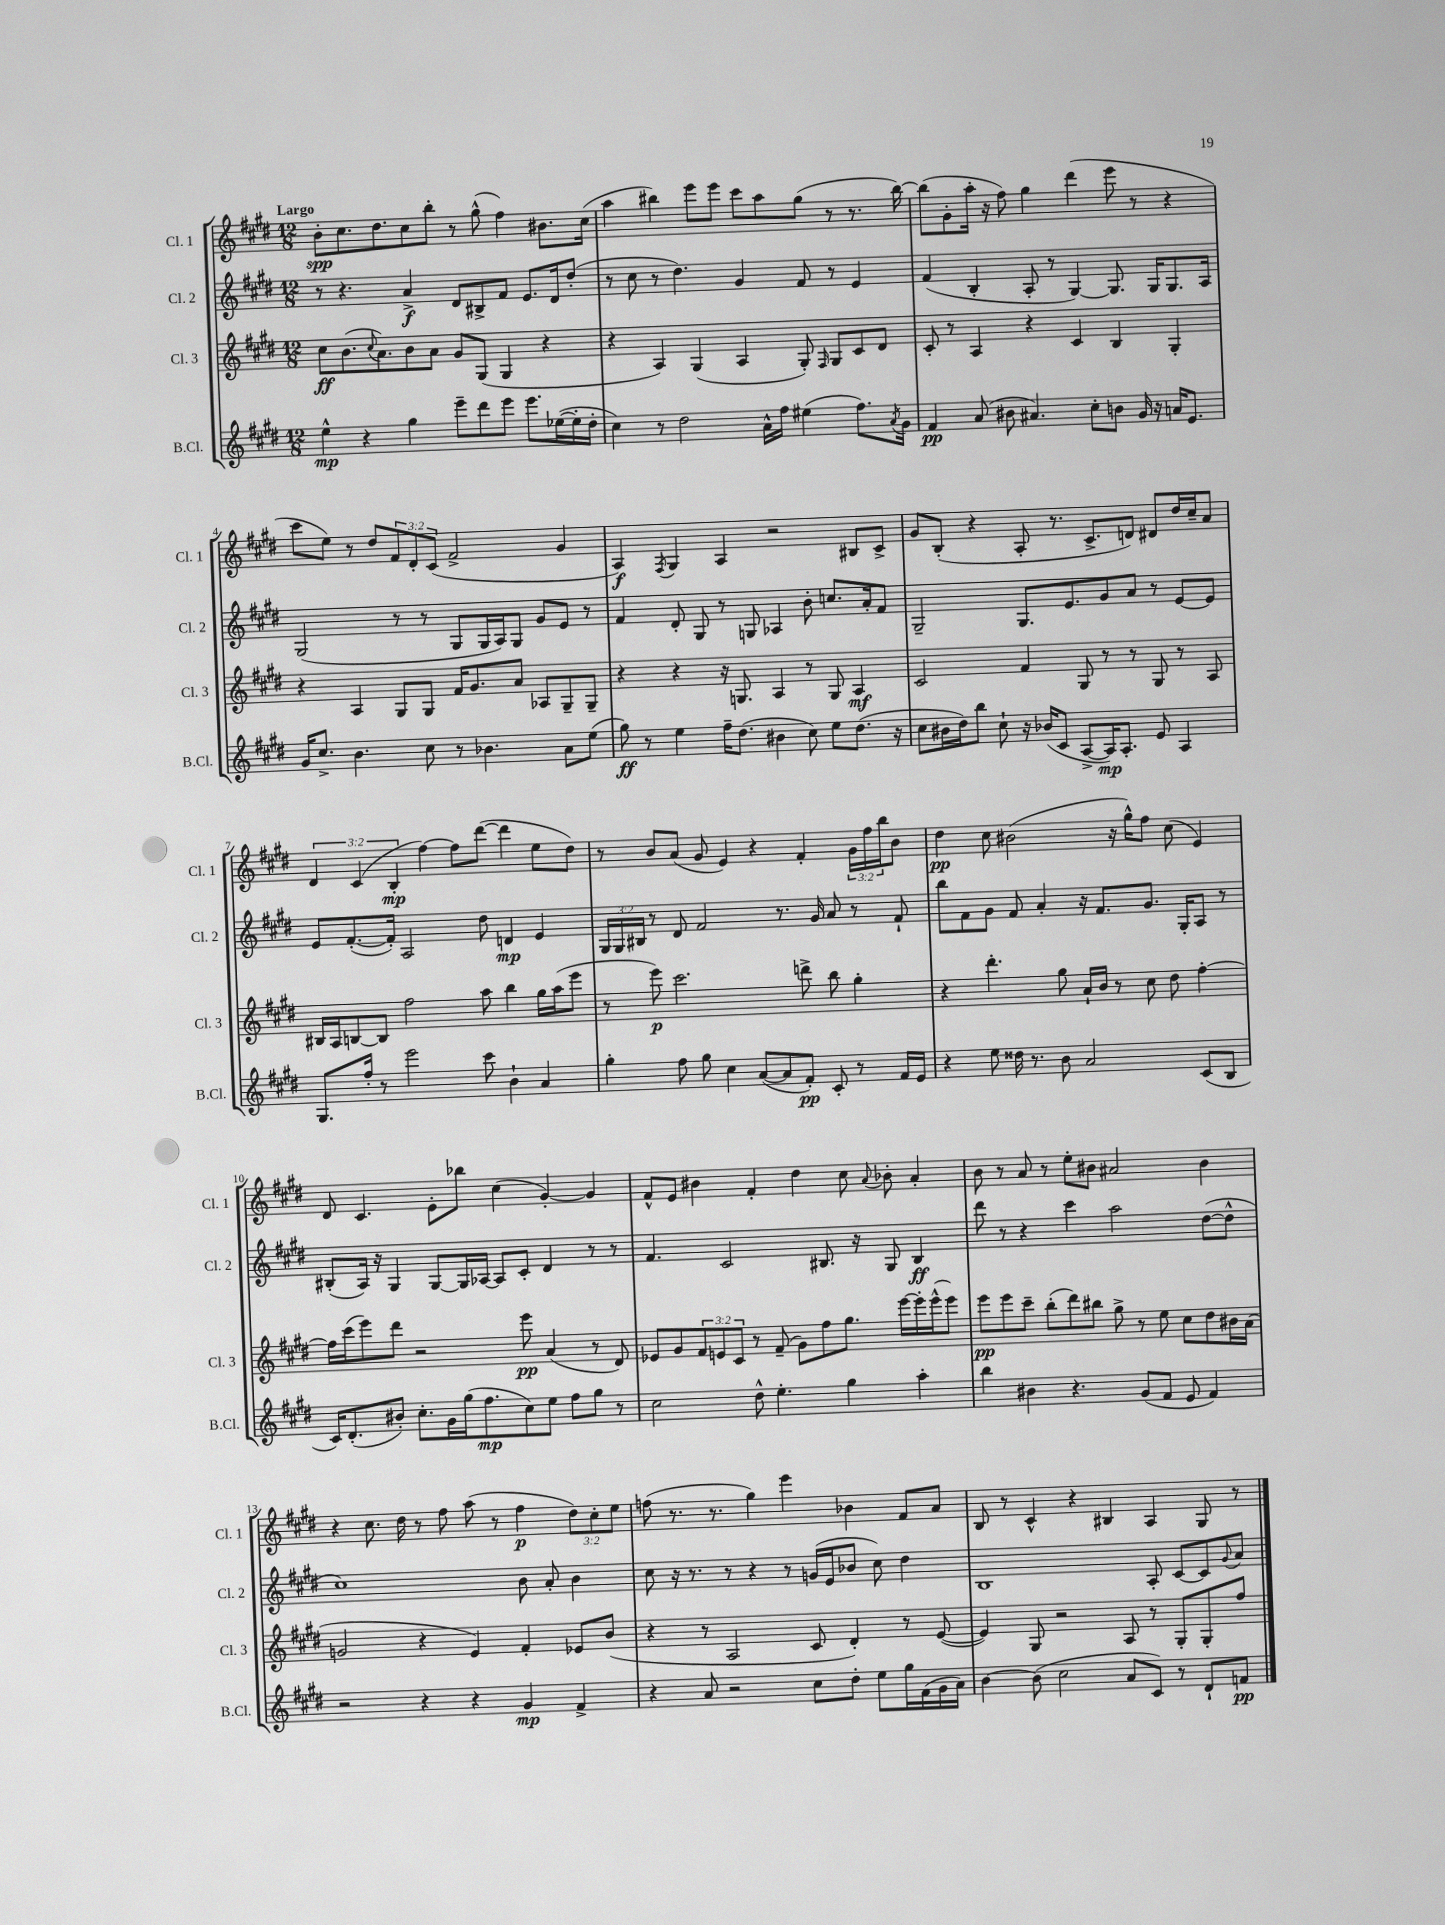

**kern	**dynam	**kern	**dynam	**kern	**dynam	**kern	**dynam
*part4	*part4	*part3	*part3	*part2	*part2	*part1	*part1
*staff4	*staff4	*staff3	*staff3	*staff2	*staff2	*staff1	*staff1
*I"B.Cl.	*	*I"Cl. 3	*	*I"Cl. 2	*	*I"Cl. 1	*
*I'B.Cl.	*	*I'Cl. 3	*	*I'Cl. 2	*	*I'Cl. 1	*
*clefG2	*	*clefG2	*	*clefG2	*	*clefG2	*
*k[f#c#g#d#]	*	*k[f#c#g#d#]	*	*k[f#c#g#d#]	*	*k[f#c#g#d#]	*
*M12/8	*	*M12/8	*	*M12/8	*	*M12/8	*
=1	=1	=1	=1	=1	=1	=1	=1
!	!	!	!	!	!	!LO:TX:a:B:t=Largo	!
4ee^^\	mp	8cc#\L	ff	8r	.	8b'\L	spp
.	.	(8.b\	.	4.r	.	8.cc#\	.
4r	.	.	.	.	.	.	.
.	.	8qqcc#/	.	.	.	.	.
.	.	8.a\)	.	.	.	8.dd#\	.
4gg#\	.	8b\	.	4a^/	f	8cc#\	.
.	.	8a\J	.	.	.	8bb'\J	.
8eee~\L	.	8g#/L	.	8d#/L	.	8r	.
8ddd#\	.	(8G#/J	.	8B#X^/	.	(8gg#^^\	.
8eee\J	.	4G#/	.	8f#/J	.	4ff#\)	.
8.eee\L	.	.	.	8.e/L	.	.	.
.	.	4r	.	.	.	8.b#X\L	.
([16ee-X\L	.	.	.	16d#/k	.	.	.
16ee-'\]	.	.	.	(8dd#'/J	.	.	.
16dd#'\JJ	.	.	.	.	.	(16cc#\Jk	.
=2	=2	=2	=2	=2	=2	=2	=2
4cc#\)	.	4r	.	8r	.	4aa\	.
.	.	.	.	8cc#\	.	.	.
8r	.	4A/)	.	8r	.	4bb#X\)	.
2dd#\	.	.	.	4.dd#\)	.	.	.
.	.	(4G#/	.	.	.	8eee\L	.
.	.	.	.	.	.	8eee\J	.
.	.	4A/	.	4g#/	.	8ccc#\L	.
16a^^\LL	.	.	.	.	.	8aa\	.
16ff#\JJ	.	.	.	.	.	.	.
(4ee#X\	.	8G#'/)	.	8f#/	.	(8gg#\J	.
.	.	16qqF#/	.	.	.	.	.
.	.	8G#/L	.	8r	.	8r	.
8.ff#\L)	.	8c#/	.	4e/	.	8.r	.
.	.	8d#/J	.	.	.	.	.
8qa/	.	.	.	.	.	.	.
16g#\Jk	.	.	.	.	.	[16bb#\)	.
=3	=3	=3	=3	=3	=3	=3	=3
4f#/	pp	8c#'/	.	(4f#/	.	(8bb#\L]	.
.	.	8r	.	.	.	8g#'\	.
(8a/	.	4A/	.	4B'/	.	16aa'\Jk	.
.	.	.	.	.	.	16r	.
8b#X\	.	.	.	.	.	8ff#\)	.
4.a#X/)	.	4r	.	8A'/	.	4gg#\	.
.	.	.	.	8r	.	.	.
.	.	4c#/	.	[4G#/)	.	(4ddd#\	.
8cc#'\L	.	.	.	.	.	.	.
8bn\J	.	4B/	.	8.G#/]	.	8eee\	.
16g#/	.	.	.	.	.	8r	.
16r	.	.	.	16G#/KL	.	.	.
16an/KL	.	4G#'/	.	8.G#/	.	4r	.
8.e/J	.	.	.	.	.	.	.
.	.	.	.	16A/Jk	.	.	.
!!LO:LB:g=z
=4	=4	=4	=4	=4	=4	=4	=4
16g#/KL	.	4r	.	(2G#/	.	8ccc#\L	.
8.cc#^/J	.	.	.	.	.	.	.
.	.	.	.	.	.	8ee\J)	.
4.b\	.	4A/	.	.	.	8r	.
.	.	.	.	.	.	8dd#/L	.
.	.	8G#/L	.	8r	.	12f#/	.
.	.	.	.	.	.	12d#'/	.
8cc#\	.	8G#/J	.	8r	.	.	.
.	.	.	.	.	.	(12c#/J	.
8r	.	16f#/KL	.	8G#/L	.	2f#^/	.
.	.	8.g#/	.	.	.	.	.
4.b-X\	.	.	.	16G#/L	.	.	.
.	.	.	.	16A/J)	.	.	.
.	.	8a/J	.	8G#/J	.	.	.
.	.	8A-X/L	.	8g#/L	.	.	.
8a\L	.	8G#~/	.	8e/J	.	4g#/	.
(8ee\J	.	8G#~/J	.	8r	.	.	.
=5	=5	=5	=5	=5	=5	=5	=5
8gg#\)	ff	4r	.	4f#/	.	4A/)	f
8r	.	.	.	.	.	.	.
.	.	.	.	.	.	8qF#/	.
4ee\	.	4r	.	8d#'/	.	4G#/	.
.	.	.	.	8G#/	.	.	.
16ff#~\KL	.	16r	.	8r	.	4A/	.
(8.dd#\J	.	8.Gn/	.	.	.	.	.
.	.	.	.	8Gn/	.	.	.
4b#X\	.	4A/	.	4A-X/	.	2r	.
8cc#\)	.	8r	.	8b'\	.	.	.
8ee\L	.	8G/	.	8.ccn/L	.	.	.
(8.dd#\J	.	4A/	mf	.	.	8B#X/L	.
.	.	.	.	16a'/k	.	.	.
.	.	.	.	8f#/J	.	8c#^/J	.
16r	.	.	.	.	.	.	.
=6	=6	=6	=6	=6	=6	=6	=6
8cc#\L	.	2c#/	.	2G#~/	.	8g#/L	.
16b#X\L	.	.	.	.	.	(8B'/J	.
16dd#\J)	.	.	.	.	.	.	.
8bb\J	.	.	.	.	.	4r	.
8cc#`\	.	.	.	.	.	.	.
16r	.	4f#/	.	8.G#/L	.	8A'/	.
(16b-X/KL	.	.	.	.	.	.	.
8c#/J	.	.	.	.	.	8.r	.
.	.	.	.	8.e/	.	.	.
[8A^/L	.	8G#/	.	.	.	.	.
.	.	.	.	.	.	8.c#^/L	.
16A/K])	mp	8r	.	8g#/	.	.	.
8.A'/J	.	.	.	.	.	.	.
.	.	8r	.	8a/J	.	8dn/J)	.
8e/	.	8G#/	.	8r	.	8d#X/L	.
4A/	.	8r	.	[8e/L	.	16dd#/L	.
.	.	.	.	.	.	16cc#~/J	.
.	.	8A/	.	8e/J]	.	8a/J	.
!!LO:LB:g=z
=7	=7	=7	=7	=7	=7	=7	=7
8.G#/L	.	16B#X/LL	.	8e/L	.	6d#/	.
.	.	16A/J	.	.	.	.	.
.	.	[8Bn/	.	([8.f#'/	.	.	.
.	.	.	.	.	.	(6c#/	.
16ff#'/Jk	.	.	.	.	.	.	.
8r	.	8B/J]	.	.	.	.	.
.	.	.	.	16f#'/Jk])	.	.	.
.	.	.	.	.	.	6B'/	mp
2eee\	.	2ff#\	.	2A/	.	.	.
.	.	.	.	.	.	[4ff#\)	.
.	.	.	.	.	.	8ff#\L]	.
8ccc#\	.	8aa\	.	8dd#\	.	([8ddd#\J	.
4b`\	.	4bb\	.	4dn/	mp	4ddd#\]	.
4a/	.	16gg#\LL	.	4e/	.	8ee\L	.
.	.	(16aa\J	.	.	.	.	.
.	.	8eee\J	.	.	.	8dd#\J)	.
=8	=8	=8	=8	=8	=8	=8	=8
4gg#'\	.	8r	.	24G#/LL	.	8r	.
.	.	.	.	24G#/	.	.	.
.	.	.	.	24B#X/JJ	.	.	.
.	.	8eee\)	p	8r	.	8b/L	.
8ff#\	.	2.ccc#\	.	8d#/	.	(8a/J	.
8gg#\	.	.	.	2f#/	.	8g#/	.
4cc#\	.	.	.	.	.	4e/)	.
([8a/L	.	.	.	.	.	4r	.
8a/]	.	.	.	8.r	.	.	.
8f#'/J)	pp	8dddn^\	.	.	.	4f#'/	.
.	.	.	.	16g#/	.	.	.
8c#'/	.	8bb\	.	8a/	.	.	.
8r	.	4gg#'\	.	8r	.	24g#\LL	.
.	.	.	.	.	.	24ff#\	.
.	.	.	.	.	.	24bb\J	.
16f#/LL	.	.	.	8f#`/	.	8b\J	.
16e/JJ	.	.	.	.	.	.	.
=9	=9	=9	=9	=9	=9	=9	=9
4r	.	4r	.	8bb\L	.	4dd#\	pp
.	.	.	.	8f#\	.	.	.
8ee\	.	4.ddd#'\	.	8g#\J	.	8cc#\	.
16dd##X\	.	.	.	8f#/	.	(2b#X\	.
8.r	.	.	.	.	.	.	.
.	.	.	.	4a'/	.	.	.
8b\	.	8gg#\	.	.	.	.	.
2a/	.	16a`/LL	.	16r	.	.	.
.	.	16b/JJ	.	8.f#/L	.	.	.
.	.	8r	.	.	.	16r	.
.	.	.	.	.	.	16gg#^^\KL)	.
.	.	8cc#\	.	8.g#/J	.	8ff#\J	.
.	.	8dd#\	.	.	.	(8cc#\	.
.	.	.	.	16G#'/KL	.	.	.
(8c#/L	.	[4ff#'\	.	8A/J	.	4e/)	.
8B/J	.	.	.	8r	.	.	.
!!LO:LB:g=z
=10	=10	=10	=10	=10	=10	=10	=10
16c#/KL)	.	16ff#\LL]	.	(8B#X'/L	.	8d#/	.
(8.d#'/	.	(16ccc#\J	.	.	.	.	.
.	.	8eee\)	.	16A/Jk)	.	4.c#/	.
.	.	.	.	16r	.	.	.
8b#X'/J)	.	8ddd#\J	.	4G#/	.	.	.
8.cc#'\L	.	2r	.	.	.	.	.
.	.	.	.	[8G#/L	.	8e'\L	.
16g#\L	.	.	.	.	.	.	.
(16gg#\J	.	.	.	16G#/L]	.	8bb-X\J	.
8.ff#\	mp	.	.	[16A-X/JJ	.	.	.
.	.	.	.	8A-/L]	.	(4cc#\	.
8cc#\)	.	8eee\	pp	8c#'/J	.	.	.
8ee\J	.	(4a/	.	4d#/	.	[4g#'/)	.
8ff#\L	.	.	.	.	.	.	.
8gg#\J	.	8r	.	8r	.	4g#/]	.
8r	.	8d#/)	.	8r	.	.	.
=11	=11	=11	=11	=11	=11	=11	=11
2cc#\	.	8e-X/L	.	4.f#/	.	8f#^^/L	.
.	.	8g#/	.	.	.	8e/J	.
.	.	12f#/	.	.	.	4b#X\	.
.	.	12en/	.	.	.	.	.
.	.	.	.	2c#/	.	.	.
.	.	12c#/J	.	.	.	.	.
8dd#^^\	.	8r	.	.	.	4f#'/	.
4.ee'\	.	(8f#~/	.	.	.	.	.
.	.	8g#\L)	.	.	.	4dd#\	.
.	.	8ff#\	.	8.B#X/	.	.	.
4gg#\	.	8.gg#\J	.	.	.	8cc#\	.
.	.	.	.	16r	.	.	.
.	.	.	.	.	.	8qqa/	.
.	.	.	.	8G#/	.	8b-X'\	.
.	.	[16eee\LL	.	.	.	.	.
4aa'\	.	16eee'\]	.	4B#/	ff	4a'/	.
.	.	(16eee^^\J	.	.	.	.	.
.	.	8eee\J)	.	.	.	.	.
=12	=12	=12	=12	=12	=12	=12	=12
4bb\	.	8eee\L	pp	8ddd#\	.	8b\	.
.	.	8eee\	.	8r	.	8r	.
4b#X\	.	8ccc#~\J	.	4r	.	8a/	.
.	.	(8bb'\L	.	.	.	8r	.
4.r	.	8ddd#\)	.	4ccc#\	.	8ee'\L	.
.	.	8bb#X\J	.	.	.	8b#X\J	.
.	.	8gg#^\	.	2aa\	.	2a#X/	.
(8g#/L	.	8r	.	.	.	.	.
8f#/J	.	8ee\	.	.	.	.	.
8e/	.	8cc#\L	.	.	.	.	.
4f#/)	.	8dd#\	.	([8dd#\L	.	4b#\	.
.	.	16b#X\L	.	8dd#^^\J]	.	.	.
.	.	(16a\JJ	.	.	.	.	.
!!LO:LB:g=z
=13	=13	=13	=13	=13	=13	=13	=13
2r	.	2gn/	.	1cc#)	.	4r	.
.	.	.	.	.	.	8.cc#\	.
.	.	.	.	.	.	16dd#\	.
4r	.	4r	.	.	.	8r	.
.	.	.	.	.	.	8ff#\	.
4r	.	4e/)	.	.	.	(8aa\	.
.	.	.	.	.	.	8r	.
4g#/	mp	4f#'/	.	8b\	.	4ff#\	p
.	.	.	.	8a'/	.	.	.
4f#^/	.	8e-X/L	.	4b\	.	12dd#\L)	.
.	.	.	.	.	.	12cc#'\	.
.	.	(8b/J	.	.	.	.	.
.	.	.	.	.	.	12ee\J	.
=14	=14	=14	=14	=14	=14	=14	=14
4r	.	4r	.	8cc#\	.	(8ffn\	.
.	.	.	.	16r	.	8.r	.
.	.	.	.	8.r	.	.	.
8a/	.	8r	.	.	.	.	.
.	.	.	.	.	.	8.r	.
2r	.	2A/	.	8r	.	.	.
.	.	.	.	4r	.	4gg#\)	.
.	.	.	.	8r	.	4eee\	.
8cc#\L	.	8c#/	.	(16gn/LL	.	.	.
.	.	.	.	16e/J	.	.	.
8dd#'\J	.	4d#'/)	.	8b-X/J	.	4b-X\	.
8ee\L	.	.	.	8cc#\)	.	.	.
16gg#\L	.	8r	.	4dd#\	.	8f#/L	.
(16f#\	.	.	.	.	.	.	.
16g#\	.	([8e/	.	.	.	8a/J	.
16a\JJ)	.	.	.	.	.	.	.
=15	=15	=15	=15	=15	=15	=15	=15
[4b\	.	4e/])	.	1B	.	8B/	.
.	.	.	.	.	.	8r	.
(8b\]	.	8G#/	.	.	.	4c#^^/	.
2cc#\	.	2r	.	.	.	.	.
.	.	.	.	.	.	4r	.
.	.	.	.	.	.	4B#X/	.
8a/L	.	8A/	.	.	.	.	.
8c#/J)	.	8r	.	8A'/	.	4A/	.
8r	.	8G#'/L	.	[8c#/L	.	.	.
8d#`/L	.	8G#'/	.	8c#/]	.	8G#/	.
.	.	.	.	8qqg#/	.	.	.
8fn/J	pp	8ff#/J	.	8a/J	.	8r	.
==	==	==	==	==	==	==	==
*-	*-	*-	*-	*-	*-	*-	*-
